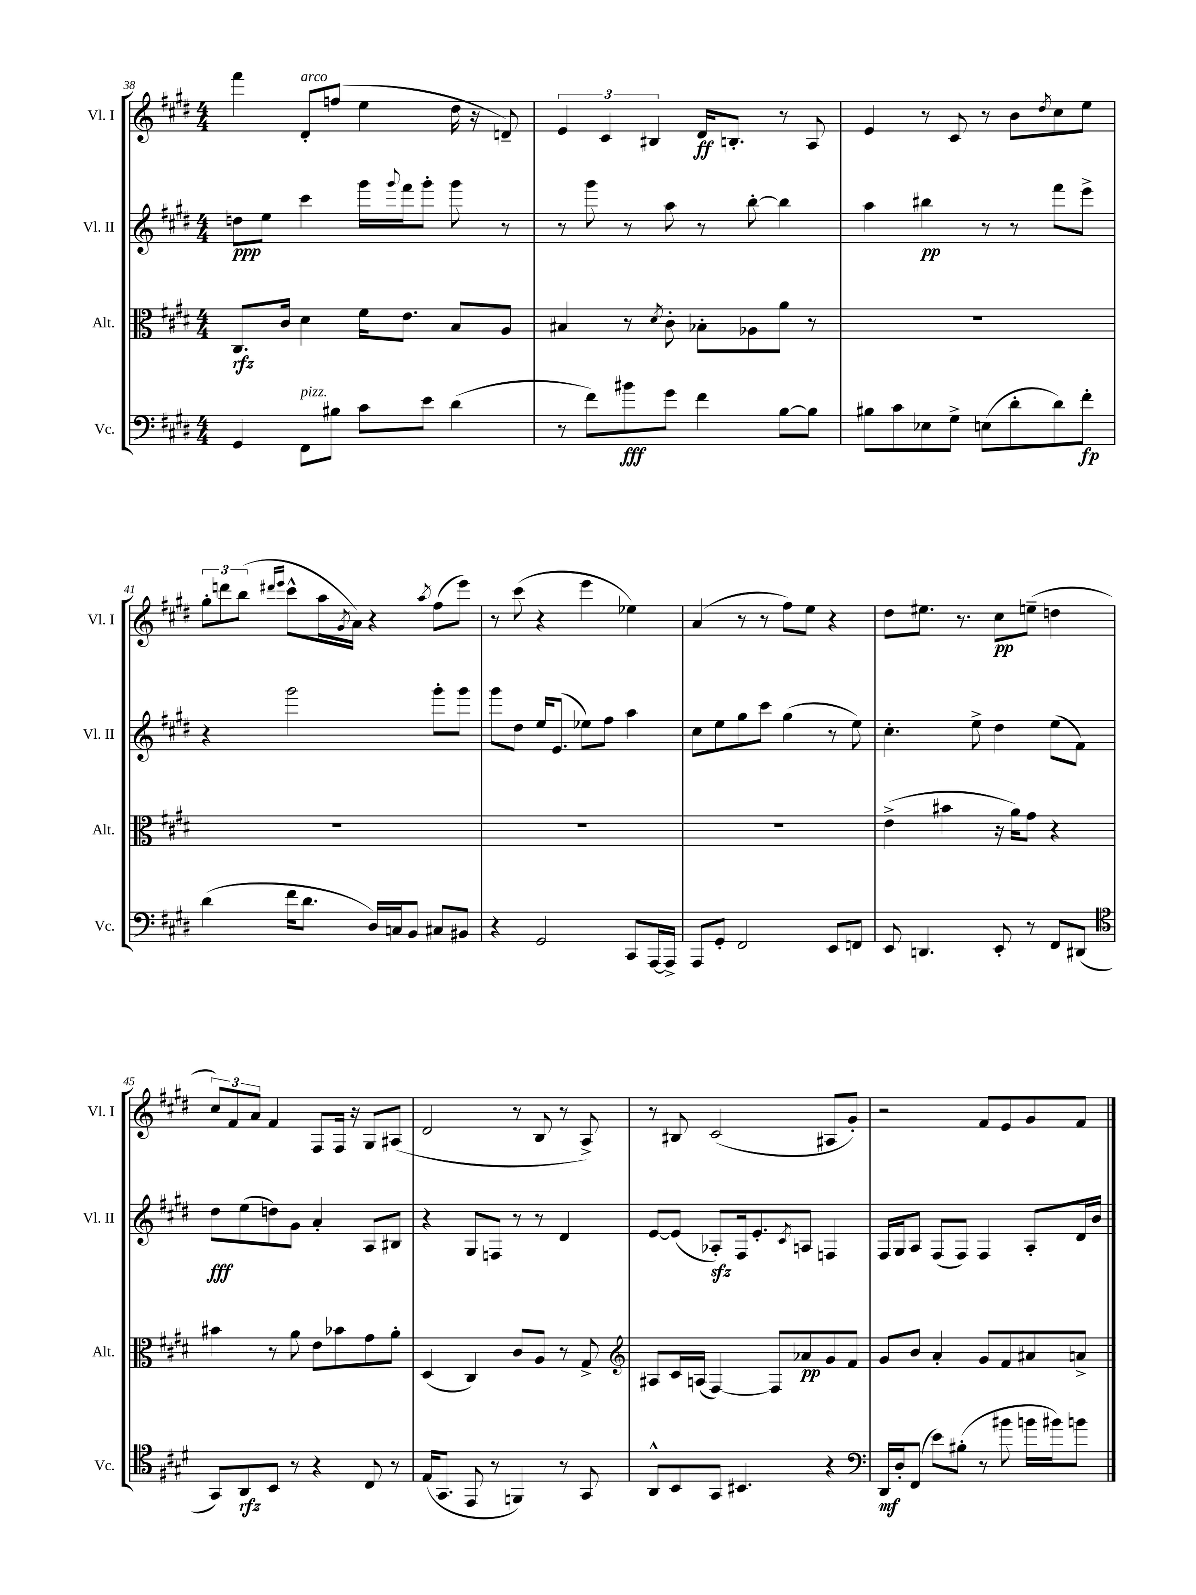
<<
\new StaffGroup <<
\new Staff = "s0" \with { instrumentName = "Vl. I" shortInstrumentName = "Vl. I" } {
    \clef treble \key e \major \numericTimeSignature \time 4/4
    fis'''4 dis'8-.^\markup { \italic "arco" } f''8( e''4 dis''16 r16 d'8--) |
    \tuplet 3/2 { e'4 cis'4 bis4 } dis'16\ff b8.-. r8 a8 |
    e'4 r8 cis'8 r8 b'8 \acciaccatura { dis''8 } cis''8 e''8 |
    \tuplet 3/2 { gis''8-. d'''8 b''8( } \grace { dis'''16 e'''16 } cis'''8-^ a''16 \acciaccatura { gis'8 } a'16) r4 \acciaccatura { a''8 } fis''8( e'''8) |
    r8 cis'''8( r4 e'''4 ees''4) |
    a'4( r8 r8 fis''8) e''8 r4 |
    dis''8 eis''8. r8. cis''8\pp e''8--( d''4 |
    \tuplet 3/2 { cis''8) fis'8 a'8 } fis'4 fis8 fis16 r16 gis8 ais8( |
    dis'2 r8 b8 r8 a8->) |
    r8 bis8 cis'2( ais8 gis'8-.) |
    r2 fis'8 e'8 gis'8 fis'8 \bar "|." |
}
\new Staff = "s1" \with { instrumentName = "Vl. II" shortInstrumentName = "Vl. II" } {
    \clef treble \key e \major \numericTimeSignature \time 4/4
    d''8\ppp e''8 cis'''4 gis'''16 \appoggiatura { gis'''8 } fis'''16 gis'''8-. gis'''8 r8 |
    r8 gis'''8 r8 a''8 r8 b''8~-. b''4 |
    a''4 bis''4\pp r8 r8 fis'''8 e'''8-> |
    r4 gis'''2 gis'''8-. gis'''8 |
    gis'''8 dis''8 e''16 e'8.( ees''8) fis''8 a''4 |
    cis''8 e''8 gis''8 cis'''8 gis''4( r8 e''8) |
    cis''4.-. e''8-> dis''4 e''8( fis'8) |
    dis''8\fff e''8( d''8) gis'8 a'4-. a8 bis8 |
    r4 gis8 f8 r8 r8 dis'4 |
    e'8~ e'8( aes8-.\sfz) fis16 e'8.-. \acciaccatura { cis'8 } a8 f4 |
    fis16 gis16 a8 fis8( fis8) fis4 a8-. dis'16 b'16 \bar "|." |
}
\new Staff = "s2" \with { instrumentName = "Alt." shortInstrumentName = "Alt." } {
    \clef alto \key e \major \numericTimeSignature \time 4/4
    cis8.\rfz cis'16 dis'4 fis'16 e'8. b8 a8 |
    bis4 r8 \acciaccatura { dis'8 } cis'8-. bes8-. aes8 a'8 r8 |
    R1 |
    R1 |
    R1 |
    R1 |
    e'4->( bis'4 r16 a'16) gis'8 r4 |
    bis'4 r8 a'8 e'8 bes'8 gis'8 a'8-. |
    dis4( cis4) cis'8 a8 r8 gis8-> |
    \clef treble ais8 cis'16 a16( fis4~) fis8 aes'8\pp gis'8 fis'8 |
    gis'8 b'8 a'4-. gis'8 fis'8 ais'8 a'8-> \bar "|." |
}
\new Staff = "s3" \with { instrumentName = "Vc." shortInstrumentName = "Vc." } {
    \clef bass \key e \major \numericTimeSignature \time 4/4
    gis,4 fis,8^\markup { \italic "pizz." } bis8 cis'8 e'8 dis'4( |
    r8 fis'8) bis'8\fff gis'8 fis'4 b8~ b8 |
    bis8 cis'8 ees8 gis8-> e8( dis'8-. dis'8) fis'8-.\fp |
    dis'4( fis'16 dis'8. dis16) c16 b,8 cis8 bis,8 |
    r4 gis,2 cis,8 a,,16~ a,,16-> |
    a,,8 gis,8-. fis,2 e,8 f,8 |
    e,8 d,4. e,8-. r8 fis,8 dis,8( |
    \clef tenor gis,8) a,8\rfz b,8 r8 r4 cis8 r8 |
    e16( gis,8. e,8 r8 f,4) r8 gis,8 |
    a,8-^ b,8 gis,8 bis,4. r4 |
    \clef bass dis,16\mf dis16-. fis,8( e'8) bis8-.( r8 bis'8 b'16 bis'16) b'8 \bar "|." |
}
>>
>>
\layout { \context { \Score currentBarNumber = #38 } }
